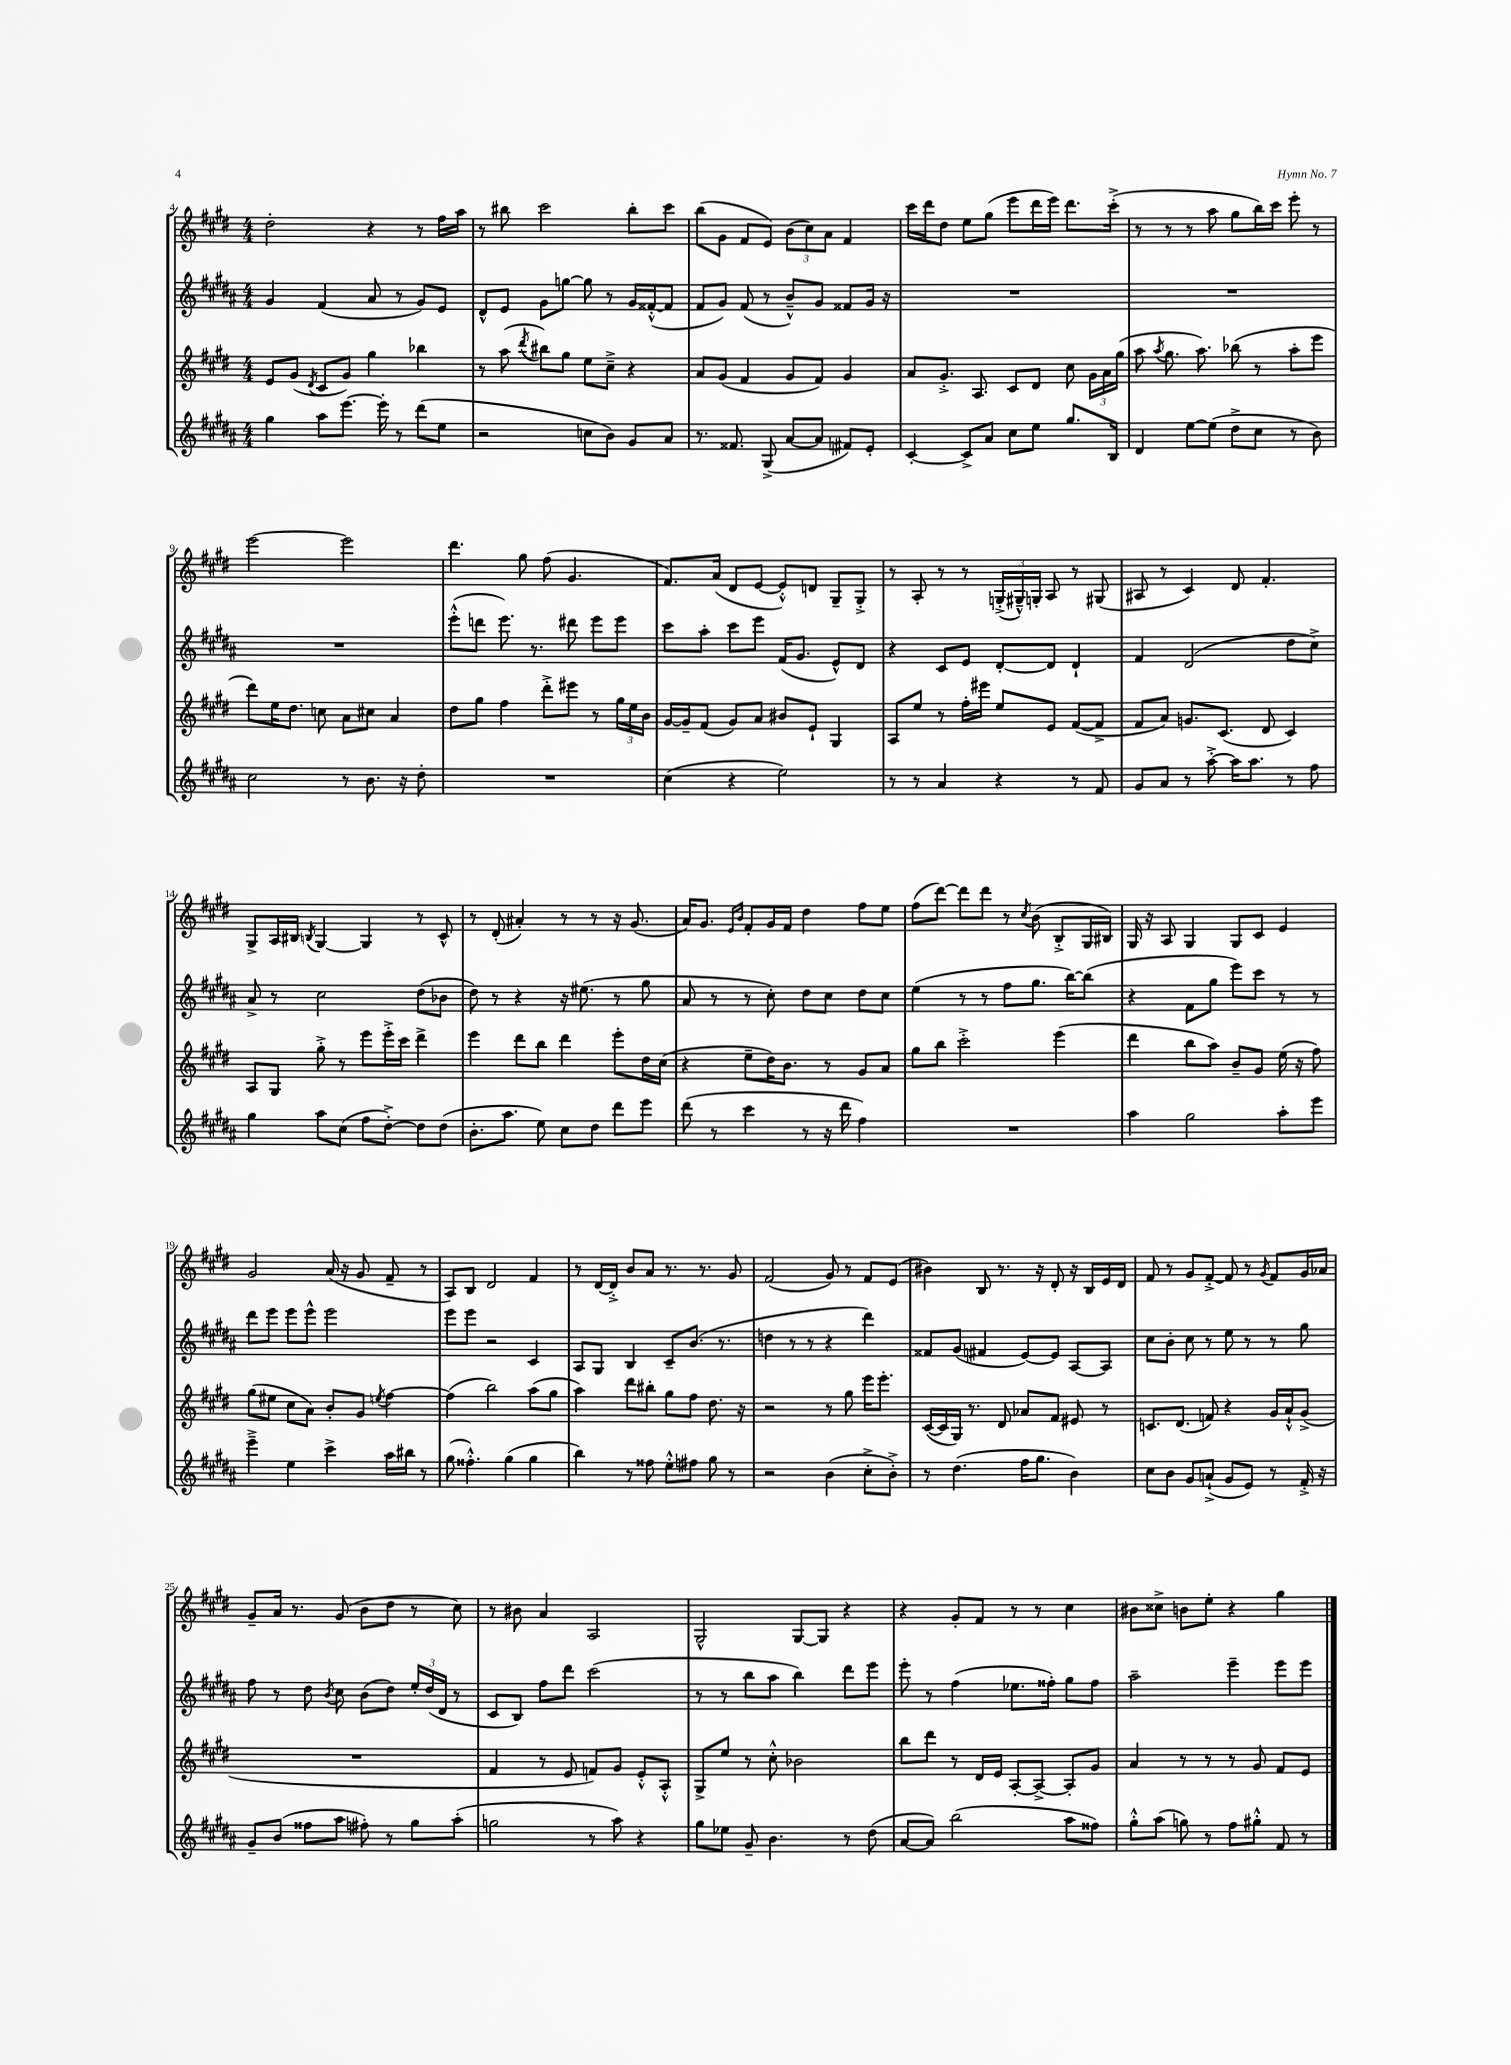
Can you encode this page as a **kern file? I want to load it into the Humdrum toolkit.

**kern	**kern	**kern	**kern
*part4	*part3	*part2	*part1
*staff4	*staff3	*staff2	*staff1
*clefG2	*clefG2	*clefG2	*clefG2
*k[f#c#g#d#a#]	*k[f#c#g#d#]	*k[f#c#g#d#a#]	*k[f#c#g#d#]
*M4/4	*M4/4	*M4/4	*M4/4
=4	=4	=4	=4
4gg#\	8e/L	4g#/	2dd#'\
.	(8g#/J	.	.
.	8qd#/	.	.
8aa#\L	8c#/L	(4f#/	.
[8.eee\J	8g#/J)	.	.
.	4gg#\	8a#/	4r
16eee'\]	.	.	.
8r	.	8r	.
(8ddd#\L	4bb-X\	8g#/L)	8r
8ee\J	.	8e/J	16ff#\LL
.	.	.	16aa\JJ
=5	=5	=5	=5
2r	8r	8d#^^/L	8r
.	(8aa\	8e/J	8bb#X\
.	8qddd#/	.	.
.	8bb#X\L)	8g#\L	2ccc#\
.	8gg#\J	[8ggn\J	.
8ccn\L	8ee\L	8gg\]	.
8b\J)	8cc#~^\J	8r	.
8g#/L	4r	16g#/LL	8bb#'\L
.	.	([16f##X'^^/J	.
8a#/J	.	8f##/J]	8ccc#\J
=6	=6	=6	=6
8.r	8a/L	8f#/L	(8bb\L
.	(8g#/J	8g#/J)	8g#\J
8.f##X/	.	.	.
.	4f#/	(8f#/	8f#/L
(8G#^/	.	8r	8e/J)
[8a#/L	8g#/L	8b~^^/L)	(12b\L
.	.	.	12cc#\)
8a#/J]	8f#/J)	8g#/J	.
.	.	.	12a\J
8f#X/L)	4g#/	8f##X/L	4f#/
8e'/J	.	16g#/Jk	.
.	.	16r	.
=7	=7	=7	=7
[4c#'/	8a/L	1r	16ccc#\LL
.	.	.	16ddd#\J
.	8.g#'^/J	.	8dd#\J
8c#^/L]	.	.	8ee\L
.	8.A/	.	.
8a#/J	.	.	(8gg#\J
8cc#\L	8c#/L	.	8eee\L
8ee\J	8d#/J	.	16ddd#\L
.	.	.	16eee\JJ)
8.gg#/L	8cc#\	.	8.ddd#\L
.	24g#\LL	.	.
.	24a\	.	.
16B/Jk	.	.	(16ccc#'^\Jk
.	(24gg#\JJ	.	.
=8	=8	=8	=8
4d#/	8aa\	1r	8r
.	8qaa/	.	.
.	8.gg#\	.	8r
[8ee\L	.	.	8r
.	8.aa\)	.	.
(8ee\J]	.	.	8aa\
8dd#^\L	(8bb-X\	.	8gg#\L
8cc#\J	8r	.	16bb\L)
.	.	.	16ccc#\JJ
8r	8aa'\L	.	8eee'\
8b\)	8eee\J	.	8r
!!LO:LB:g=z
=9	=9	=9	=9
2cc#\	8ddd#\L)	1r	[2eee\
.	16ee\K	.	.
.	8.dd#\J	.	.
.	8ccn\	.	.
8r	8a\L	.	2eee\]
8.b\	8cc#X\J	.	.
.	4a/	.	.
16r	.	.	.
8dd#'\	.	.	.
=10	=10	=10	=10
1r	8dd#\L	(8eee'^^\L	4.ddd#\
.	8gg#\J	8dddn\J	.
.	4ff#\	8.eee\)	.
.	.	.	8gg#\
.	.	8.r	.
.	8ddd#'^\L	.	(8ff#\
.	8eee#X\J	8ddd#X\	4.g#/
.	8r	8eee\L	.
.	24gg#\LL	8eee\J	.
.	24ee\	.	.
.	24b\JJ	.	.
=11	=11	=11	=11
(4cc#\	[16g#/LL	8ccc#\L	8.f#/L)
.	16g#~/J]	.	.
.	(8f#/J	8aa#'\J	.
.	.	.	(16a/Jk
4r	8g#/L)	8ccc#\L	8d#/L
.	8a/J	8eee\J	[8e/J
2ee\)	8b#X/L	(16f#/KL	8e'^^/L])
.	.	8.g#/J	.
.	8e`/J	.	8dn/J
.	4G#/	8e^^/L)	8G#~/L
.	.	8d#/J	8G#'^/J
=12	=12	=12	=12
8r	8A/L	4r	8r
8r	8ee/J	.	8A'/
4a#/	8r	8c#/L	8r
.	16ff#'\LL	8e/J	8r
.	16eee#X\JJ	.	.
4r	8ee/L	[8d#'/L	(24Gn'^/LL
.	.	.	24G#X~^^/)
.	.	.	24Gn'/JJ
.	8e/J	8d#/J]	8A/
8r	([8f#/L	4d#`/	8r
8f#/	8f#^/J]	.	(8G#X/
=13	=13	=13	=13
8g#/L	8f#/L	4f#/	8A#X/
8a#/J	8a/J)	.	8r
8r	8.gn/L	(2d#/	4c#/)
[8aa#'^\	.	.	.
.	(8.c#/J	.	.
16aa#\KL]	.	.	8d#/
8.aa#\J	.	.	.
.	8d#/	.	4.f#'/
8r	4c#/)	8dd#\L	.
8ff#\	.	8cc#^\J)	.
!!LO:LB:g=z
=14	=14	=14	=14
4gg#\	8A/L	8a#^/	8G#^/L
.	8G#/J	8r	16A/L
.	.	.	16B#X/JJ
.	.	.	8qBn/
8aa#\L	8gg#'^\	2cc#\	[4G#/
(8cc#\J	8r	.	.
8ff#\L	8eee\L	.	4G#/]
[8dd#'^\J)	16eee'^\L	.	.
.	16ccc#\JJ	.	.
8dd#\L]	4ddd#^\	(8dd#\L	8r
(8dd#\J	.	8b-X\J	8c#^^/
=15	=15	=15	=15
8.b'\L	4eee\	8dd#\)	8r
.	.	8r	(8d#'/
8.aa#\J	.	.	.
.	8ddd#\L	4r	4a#X'/)
8ee\)	8bb\J	.	.
8cc#\L	4ddd#\	16r	8r
.	.	(8.ee#X\	.
8dd#\J	.	.	8r
8ddd#\L	8eee'\L	8r	16r
.	.	.	(8.g#/
8eee\J	16dd#\L	8gg#\	.
.	(16cc#\JJ	.	.
=16	=16	=16	=16
(8ddd#\	4r	8a#/	16a/KL)
.	.	.	8.g#/J
8r	.	8r	.
.	.	.	16qqe/LL
.	.	.	16qqb/JJ
4ccc#\	8ee~\L	8r	8f#'/L
.	16dd#\K)	8cc#'\)	16g#/L
.	8.b\J	.	16f#/JJ
8r	.	8dd#\L	4dd#\
16r	8r	8cc#\J	.
16ddd#\	.	.	.
4ff#\)	8g#/L	8dd#\L	8ff#\L
.	8a/J	8cc#\J	8ee\J
=17	=17	=17	=17
1r	8gg#\L	(4ee\	(8ff#\L
.	8bb\J	.	[8ddd#\J)
.	2ccc#'^\	8r	8ddd#\L]
.	.	8r	8ddd#\J
.	.	8ff#\L	8r
.	.	.	8qcc#/
.	.	8.gg#\J	(8b\
.	(4eee\	.	8B'^/L
.	.	[16bb\KL)	.
.	.	(8bb\J]	16G#/L
.	.	.	16B#X/JJ)
=18	=18	=18	=18
4aa#\	4ddd#\	4r	16G#/
.	.	.	16r
.	.	.	8A/
2gg#\	8bb\L	8f#\L	4G#/
.	8aa\J)	8gg#\J	.
.	8b~/L	8eee\L)	8G#/L
.	8g#/J	8ccc#\J	8c#/J
8aa#'\L	(16ee\	8r	4e/
.	16r	.	.
8eee\J	8ff#\)	8r	.
!!LO:LB:g=z
=19	=19	=19	=19
4eee~^\	(8gg#\L	8ddd#\L	2g#/
.	8ee#X\J	8eee\J	.
4ee\	8cc#\L	8eee\L	.
.	8a\J)	8eee^^\J	.
4ccc#^\	8b'/L	2eee\	(16a/
.	.	.	16r
.	8g#/J	.	8g#/
.	8qeen/	.	.
16aa#\LL	[4ff#\	.	8f#~/
16bb#X\JJ	.	.	.
8r	.	.	8r
=20	=20	=20	=20
(8gg#\	(4ff#\]	8eee\L	8A/L)
4.ff##X'^^\)	.	8eee\J	8B/J
.	2bb\)	2r	2d#/
(4gg#\	.	.	.
4gg#\	(8aa\L	4c#/	4f#/
.	8gg#\J	.	.
=21	=21	=21	=21
4bb\)	4aa\)	8A#/L	8r
.	.	8G#/J	[16d#/LL
.	.	.	16d#'^/JJ]
8r	8ddd#\L	4B/	8b/L
8ff##X\	8bb#X'\J	.	8a/J
8ee'^^\L	8gg#\L	8c#~/L	8.r
8ff#X\J	8ff#\J	(8.b/J	.
.	.	.	8.r
8gg#\	8.dd#\	.	.
.	.	8.r	.
8r	.	.	8g#/
.	16r	.	.
=22	=22	=22	=22
2r	2r	4ddn\	(2f#/
.	.	8r	.
.	.	8r	.
(4b\	8r	4r	8g#/)
.	8gg#\	.	8r
8cc#'^\L	16eee\KL	4ddd#\)	8f#/L
.	8.eee'\J	.	.
8b'^\J)	.	.	(8e/J
=23	=23	=23	=23
8r	([16c#/LL	8f##X/L	4b#X\)
.	16c#/]	.	.
(4.dd#\	16G#/JJ)	(8g#/J	.
.	8.r	.	.
.	.	4f#X/	8B/
.	8d#/	.	8.r
16ff#\KL	8a-X/L	[8e/L)	.
8.gg#\J	.	.	16r
.	8f#/J	8e/J]	8d#'/
4b\)	8e#X/	[8A#/L	16r
.	.	.	16B/LL
.	8r	8A#/J]	16e/
.	.	.	16d#/JJ
=24	=24	=24	=24
8cc#\L	8.cn/L	8cc#\L	8f#/
8b\J	.	8b'\J	8r
.	(8.d#/J	.	.
8g#/L	.	8cc#\	8g#/L
(8an`^/J	8fn/)	8r	[8f#'^/J
8g#/L	4r	8ee\	8f#/]
8e/J)	.	8r	8r
.	.	.	8qg#/
8r	16g#/LL	8r	8f#/L
.	16a`^^/J	.	.
16f#'^/	(8g#^/J	8gg#\	16g#/L
16r	.	.	16a-X/JJ
!!LO:LB:g=z
=25	=25	=25	=25
8g#~/L	1r	8ff#\	8g#~/L
(8b/J	.	8r	16a/Jk
.	.	.	8.r
8ff##X\L	.	8dd#\	.
.	.	8qb/	.
8aa#\J	.	8cc#\	(8g#/
8ff#X'\)	.	(8b\L	8b\L
8r	.	8dd#\J)	8dd#\J
8gg#\L	.	24ee'/LL	8r
.	.	(24dd#/	.
.	.	24d#/JJ	.
(8aa#'\J	.	8r	8cc#\)
=26	=26	=26	=26
2ggn\	4f#/	8c#/L	8r
.	.	8B/J)	8b#X\
.	8r	8ff#\L	4a/
.	8e/	8ddd#\J	.
8r	8fn/L)	(2ccc#\	2A/
8aa#\)	8g#/J	.	.
4r	8e'^^/L	.	.
.	8A'^^/J	.	.
=27	=27	=27	=27
8gg#\L	8G#^/L	8r	2G#^^/
8ee-X\J	8ee/J	8r	.
8g#~/	8r	8bb\L	.
4.b\	8cc#'^^\	8aa#\J	.
.	2b-X\	4bb\)	[8G#/L
.	.	.	8G#/J]
8r	.	8ddd#\L	4r
(8dd#\	.	8eee\J	.
=28	=28	=28	=28
[8a#/L	8bb\L	8eee'\	4r
8a#/J])	8ddd#\J	8r	.
(2bb\	8r	(4ff#\	8g#'/L
.	16d#/LL	.	8f#/J
.	16e/JJ	.	.
.	[8A'/L	8.ee-X\L	8r
.	8A^/J_	.	8r
.	.	16ff##X'\Jk)	.
8aa#\L	8A'/L]	8gg#\L	4cc#\
8ff##X\J)	8g#/J	8ff##\J	.
=29	=29	=29	=29
8gg#'^^\L	4a/	2aa#~\	8b#X\L
(8aa#\J	.	.	8cc##X^\J
8ggn\)	8r	.	8bn\L
8r	8r	.	8ee'\J
8ff#\L	8r	4eee~\	4r
8gg#X'^^\J	8g#/	.	.
8f#/	8f#/L	8eee\L	4gg#\
8r	8e/J	8eee\J	.
==	==	==	==
*-	*-	*-	*-
